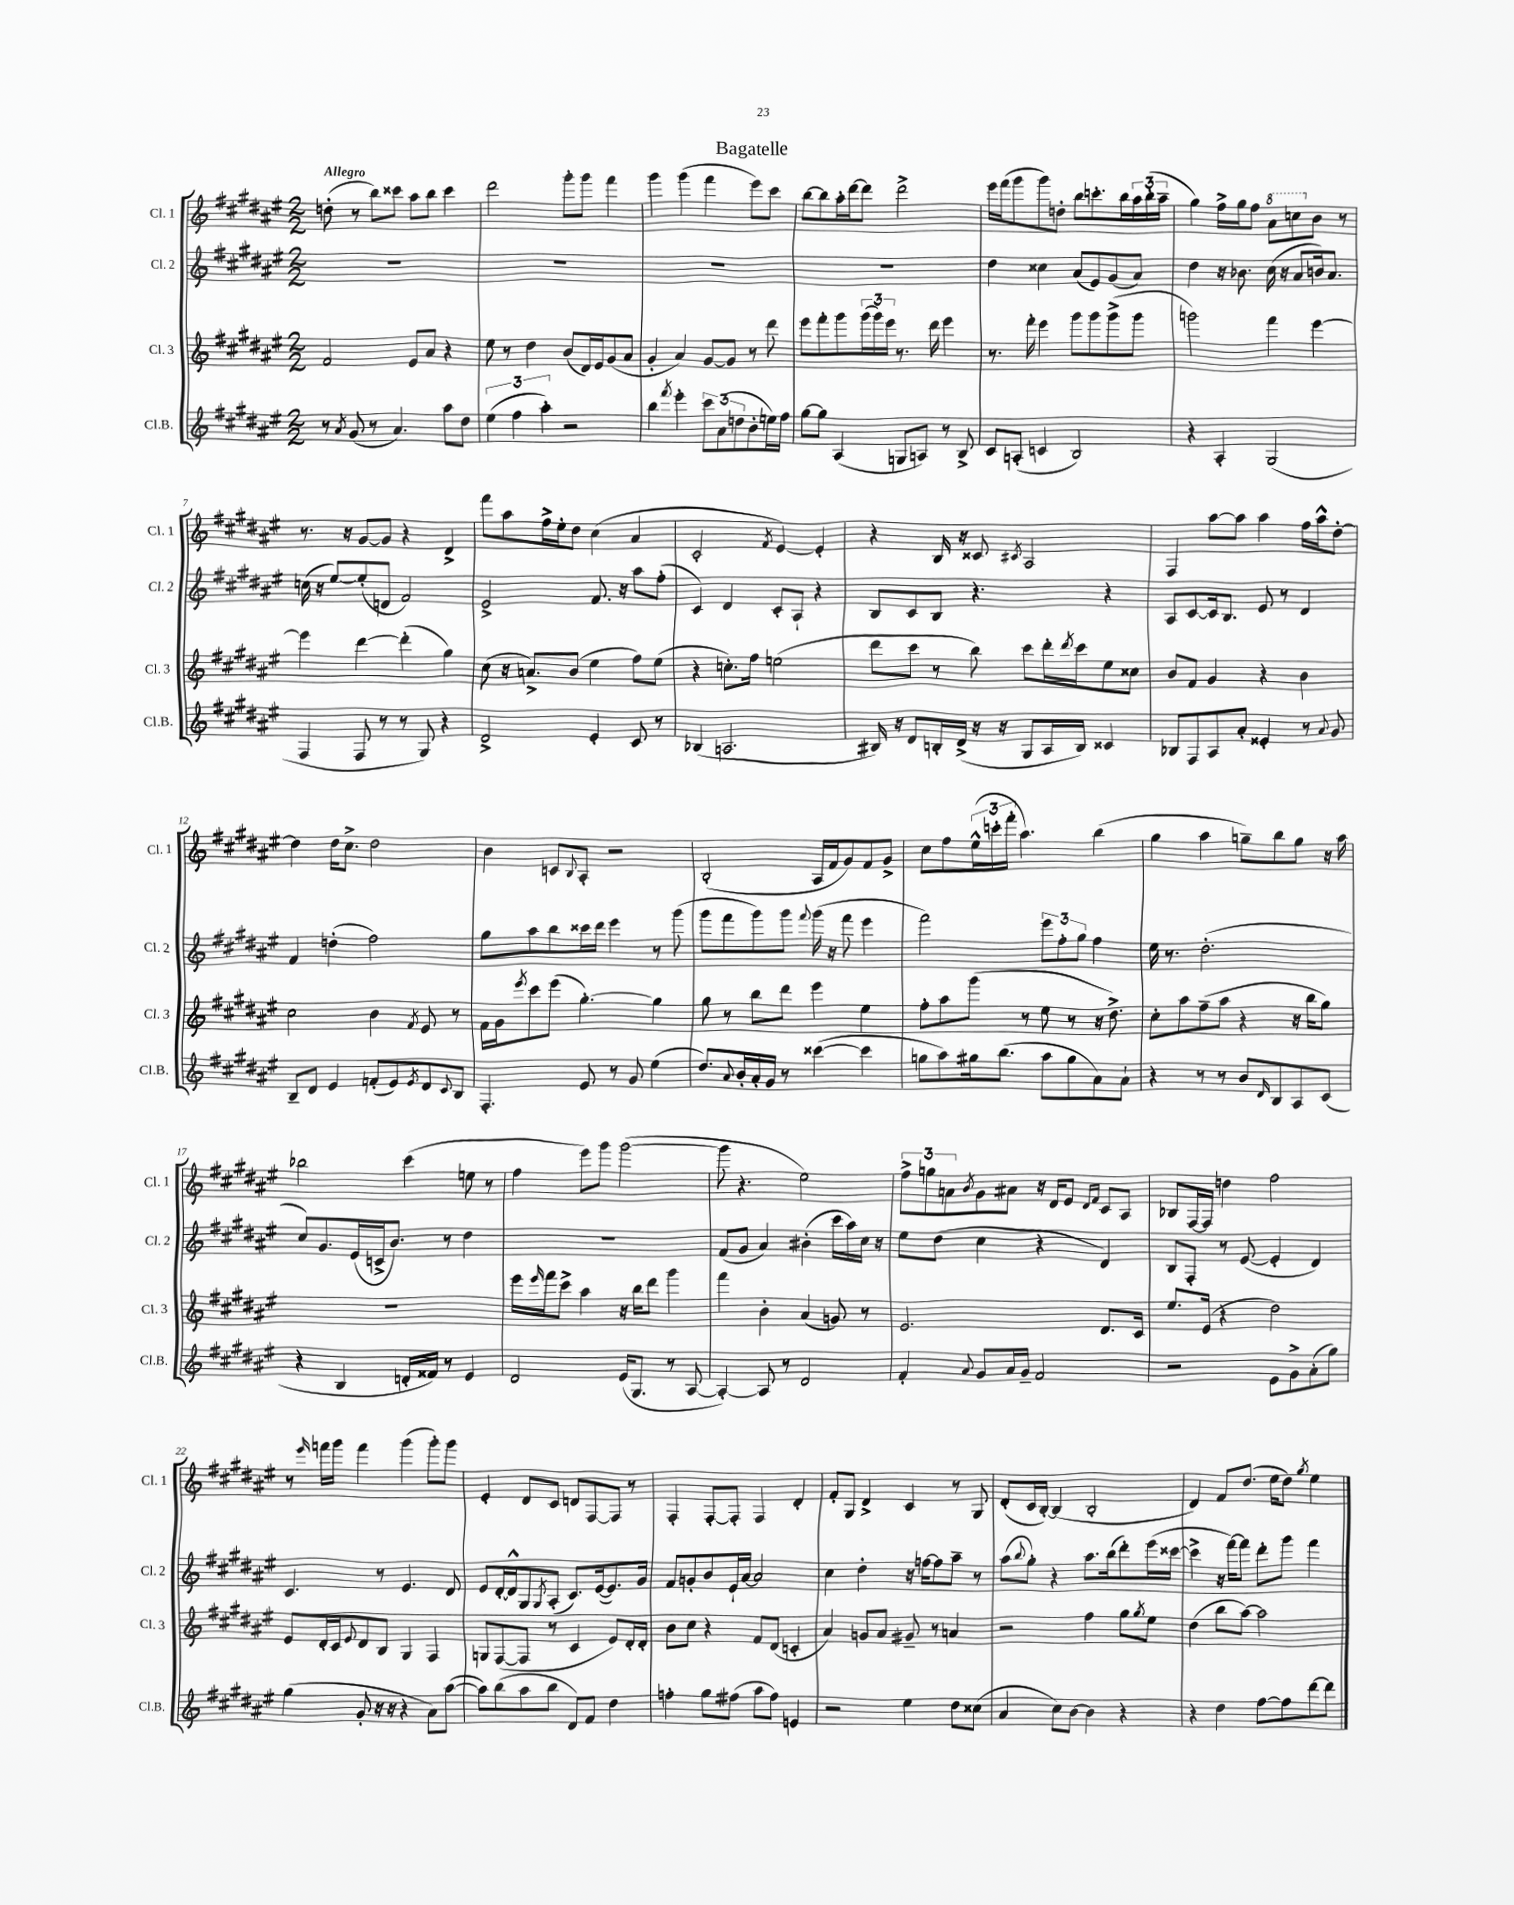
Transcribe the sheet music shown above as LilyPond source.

\header { title = "Bagatelle" }
<<
\new StaffGroup <<
\new Staff = "s0" \with { instrumentName = "Cl. 1" shortInstrumentName = "Cl. 1" } {
    \clef treble \key fis \major \numericTimeSignature \time 2/2 \tempo "Allegro"
    d''8-.( r8 b''8) cisis'''8 ais''8 b''8 cisis'''4 |
    dis'''2 gis'''8-. gis'''8 fis'''4 |
    gis'''4 gis'''4( fis'''4 eis'''8) cis'''8 |
    b''8~ b''8 ais''16-. dis'''16~ dis'''8 dis'''2-> |
    eis'''16 fis'''16( gis'''8 gis'''8) d''8-. b''8 c'''8.-. b''16 \tuplet 3/2 { ais''16 b''16-.( ais''16-- } |
    gis''4) fis''16-> gis''16 fis''8 \ottava #1 ais''8 c'''8 \ottava #0 b'8 r8 |
    r8. r16 gis'8~ gis'8 r4 dis'4-> |
    fis'''8 ais''8 fis''16-> eis''16-. dis''8 cis''4( ais'4 |
    cis'2-. \acciaccatura { fis'8 } eis'4~) eis'4-. |
    r4 b16 r16 cisis'8 \acciaccatura { cis'8 } ais2 |
    fis4 ais''8~ ais''8 ais''4 fis''16 ais''16-^ dis''8~-. |
    dis''4 dis''16 cis''8.-> dis''2 |
    b'4 c'8 \appoggiatura { b8 } ais8-. r2 |
    b2-.( ais16 fis'16 gis'8) fis'8 gis'8-> |
    cis''8 fis''8 \tuplet 3/2 { eis''16-^( c'''16-. fis'''16-. } ais''4.) b''4( |
    gis''4 ais''4 g''8--) b''8 g''8 r16 ais''16 |
    bes''2 cis'''4( e''8 r8 |
    fis''4 eis'''8) gis'''8 gis'''2~( |
    gis'''8 r4. eis''2) |
    \tuplet 3/2 { fis''8-> g''8 a'8 } \acciaccatura { b'8 } gis'8 ais'8 r16 dis'16 eis'8 \grace { dis'16 fis'16 } cis'8 ais8 |
    bes8 fis16~ fis16 d''4 fis''2 |
    r8 \grace { eis'''16 } f'''16 gis'''16 f'''4 gis'''4( gis'''8-.) gis'''8 |
    eis'4-. dis'8 cis'8 d'8 fis8~ fis8 r8 |
    fis4-. fis8~-. fis8-. fis4 dis'4-. |
    fis'8-. gis8 dis'4-> cis'4 r8 gis8 |
    dis'8-.( cis'16 b16~-.) b4( b2-. |
    dis'4) fis'8 dis''8.( eis''16 dis''8) \acciaccatura { gis''8 } eis''4 \bar "|." |
}
\new Staff = "s1" \with { instrumentName = "Cl. 2" shortInstrumentName = "Cl. 2" } {
    \clef treble \key fis \major \numericTimeSignature \time 2/2
    R1 |
    R1 |
    R1 |
    R1 |
    dis''4 cisis''4 ais'8( eis'8) gis'8( ais'8) |
    dis''4 r16 bes'8. cis''16( r16 ais'8 b'16) ais'8. |
    c''16( r16 eis''8~) eis''8-.( d'8 fis'2) |
    eis'2-> fis'8. r16 ais''8 fis''8-.( |
    cis'4) dis'4 cis'8-. ais8-! r4 |
    b8 cis'8 b8 r4. r4 |
    ais8 cis'8~ cis'16 b8. eis'8 r8 dis'4 |
    fis'4 d''4-.( fis''2) |
    gis''8 ais''8 b''8 cisis'''16 dis'''16 eis'''4 r8 gis'''8( |
    gis'''8 fis'''8 gis'''8) gis'''8 \appoggiatura { fis'''8 } gis'''16( r16 fis'''8 eis'''4 |
    fis'''2) \tuplet 3/2 { eis'''8 fis''8-. gis''8 } fis''4 |
    eis''16 r8. dis''2.-.( |
    cis''8) gis'8. eis'16( c'16-> b'8.) r8 dis''4 |
    R1 |
    fis'8( gis'8 ais'4) bis'4-.( cis'''16 ais''16) cis''16 r16 |
    eis''8 dis''8( cis''4 r4 dis'4) |
    b8 fis8-. r8 eis'8~( eis'4-. dis'4) |
    cis'4. r8 eis'4. dis'8 |
    eis'8 dis'16~-. dis'16-^ gis8 \acciaccatura { gis8 } ais8-.( cis'8.) eis'16~( eis'8.) gis'16 |
    fis'8 g'8-. b'8 eis'16-! ais'16~ ais'2 |
    cis''4 dis''4-. r16 f''16~ f''8 ais''8-- r8 |
    ais''8( \appoggiatura { b''8 } gis''8-.) r4 ais''8. b''16( dis'''8-.) eis'''16( cisis'''16~ |
    cisis'''4-> r16 fis'''16~) fis'''8 dis'''8-. gis'''8 fis'''4 \bar "|." |
}
\new Staff = "s2" \with { instrumentName = "Cl. 3" shortInstrumentName = "Cl. 3" } {
    \clef treble \key fis \major \numericTimeSignature \time 2/2
    fis'2 eis'8 ais'8 r4 |
    eis''8 r8 dis''4 b'8( dis'16) eis'16 gis'8( ais'8 |
    gis'4-. ais'4) gis'8~ gis'8 r8 dis'''8 |
    eis'''8 fis'''8-. gis'''8 \tuplet 3/2 { gis'''16( gis'''16) eis'''16 } r8. dis'''16 eis'''4 |
    r8. fis'''16-. eis'''4 gis'''8 gis'''8 gis'''8->( gis'''8 |
    g'''2) fis'''4 eis'''4~ |
    eis'''4 dis'''4~ dis'''4-.( gis''4) |
    cis''8( r16 a'8.->) b'8( eis''4 fis''8) eis''8( |
    r4 c''8.-.) fis''16 e''2( |
    dis'''8 cis'''8 r8 b''8) cis'''8 dis'''16-. \acciaccatura { dis'''8 } cis'''16 eis''8 cisis''8 |
    b'8 fis'8 gis'4 r4 b'4 |
    cis''2 b'4 \acciaccatura { fis'8 } eis'8 r8 |
    fis'16 gis'16 \acciaccatura { eis'''8 } cis'''8 eis'''8( gis''4.~-.) gis''4 |
    gis''8 r8 b''8 dis'''8 eis'''4 eis''4 |
    fis''8-. ais''8 gis'''8( r8 eis''8 r8 r16 dis''8.->) |
    cis''8-. ais''8 fis''8--( ais''8 r4 r16 b''16 gis''8) |
    R1 |
    eis'''16 \grace { eis'''16 } fis'''16 cis'''8-> ais''4 r16 b''16 dis'''8 gis'''4 |
    fis'''4 b'4-. ais'4( g'8) r8 |
    eis'2. dis'8. cis'16 |
    eis''8. eis'16( r4 dis''2) |
    eis'8 dis'16-. cis'16 \appoggiatura { eis'8 } dis'8 b8 gis4 fis4 |
    g8 fis8~( fis8 r8 cis'4 eis'8) dis'16-. dis'16-. |
    b'8 cis''8 r4 fis'8 dis'8( c'4-. |
    ais'4) g'8 ais'8 gis'8-- r8 a'4 |
    r2 fis''4 gis''8 \acciaccatura { gis''8 } eis''8 |
    dis''4( b''8 ais''8~) ais''2 \bar "|." |
}
\new Staff = "s3" \with { instrumentName = "Cl.B." shortInstrumentName = "Cl.B." } {
    \clef treble \key fis \major \numericTimeSignature \time 2/2
    r8 \acciaccatura { ais'8 } gis'8( r8 ais'4.) ais''8 dis''8 |
    \tuplet 3/2 { eis''4( fis''4 ais''4-.) } r2 |
    b''4 \acciaccatura { fis'''8 } eis'''4-. \tuplet 3/2 { cis'''8 ais'8( d''8 } b'8-. e''16) fis''16 |
    gis''8~ gis''8 ais4( g8 a8) r8 b8-> |
    cis'8 a8-.( c'4 b2) |
    r4 ais4-. gis2( |
    fis4 fis8 r8 r8 gis8) r4 |
    dis'2-> eis'4-. cis'8 r8 |
    bes4( a2. |
    bis16) r16 dis'8 b16-. dis'16->( r16 r16 gis8 ais16 b16) cisis'4 |
    bes8 fis8 ais8 ais'8-. eisis'4-. r8 \appoggiatura { ais'8 } gis'8 |
    b8-- dis'8 eis'4 f'8-.( eis'8) \acciaccatura { eis'8 } dis'8 \appoggiatura { cis'8 } b8 |
    fis4.-. eis'8 r8 gis'8 eis''4( |
    dis''8.) \appoggiatura { ais'8 } b'16-. ais'16-. gis'16 r8 cisis'''4~( cisis'''4 |
    g''8 ais''8) gis''16 b''8.( ais''8 gis''8 ais'8) ais'8-! |
    r4 r8 r8 b'8 \grace { dis'16 } b8 ais8 cis'8( |
    r4 b4 d'16-. fisis'16) r8 eis'4 |
    dis'2 eis'16( gis8. r8 ais8~ |
    ais4~-.) ais8 r8 dis'2 |
    fis'4-. \appoggiatura { ais'8 } gis'8 ais'16 gis'16-- fis'2 |
    r2 eis'8 gis'8-> ais'8-.( gis''8) |
    gis''4( gis'8-. r16 r16 r4 ais'8) ais''8~( |
    ais''8) b''8( ais''8 b''8 dis'8) fis'8 dis''4 |
    f''4-. gis''8 fis''8( ais''8 fis''8) e'4 |
    r2 eis''4 dis''8 cisis''8( |
    ais'4 cis''8) b'8~ b'4 r4 |
    r4 dis''4 fis''8~ fis''8 dis'''8~ dis'''8 \bar "|." |
}
>>
>>
